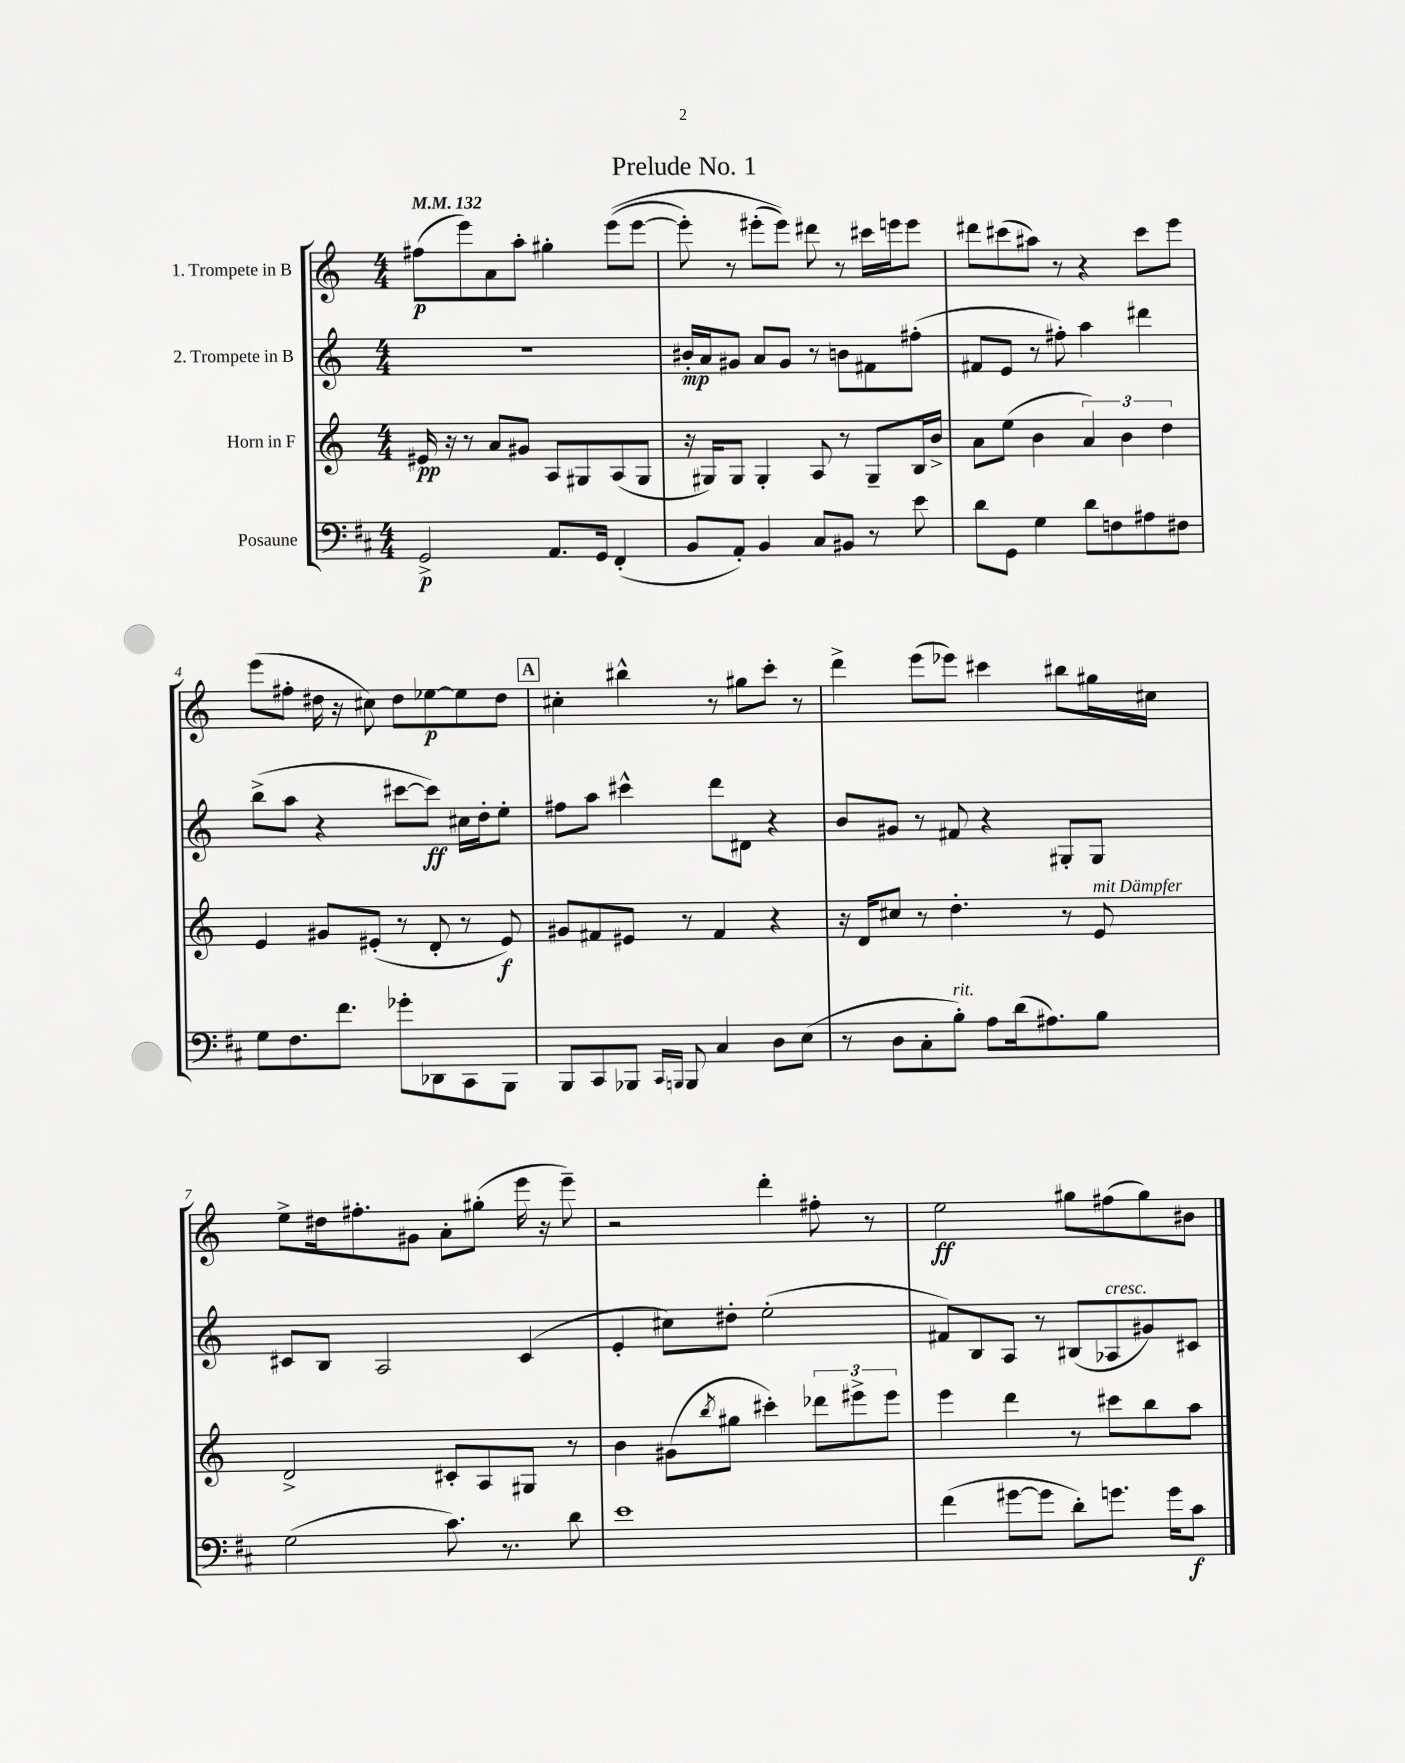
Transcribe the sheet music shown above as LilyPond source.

\header { title = "Prelude No. 1" }
<<
\new StaffGroup <<
\new Staff = "s0" \with { instrumentName = "1. Trompete in B" } {
    \clef treble \key c \major \numericTimeSignature \time 4/4 \tempo 4 = 132
    fis''8\p( e'''8) a'8 a''8-. gis''4-. e'''8(\( e'''8~ |
    e'''8-.) r8 eis'''8-.( eis'''8)\) dis'''8 r8 cis'''16 e'''16 e'''8 |
    dis'''8 cis'''8( ais''8) r8 r4 cis'''8 e'''8 |
    e'''8( fis''8-. dis''16 r16 cis''8) dis''8 ees''8~\p ees''8 dis''8 |
    \mark \markup { \box "A" } cis''4-. bis''4-^ r8 gis''8 c'''8-. r8 |
    d'''4-> e'''8( ees'''8) cis'''4 bis''8 gis''16 cis''16 |
    e''8-> dis''16 fis''8.-. gis'8 a'8-. gis''8-.( e'''16 r16 e'''8--) |
    r2 d'''4-. fis''8-. r8 |
    e''2\ff gis''8 fis''8( gis''8) bis'8 \bar "|." |
}
\new Staff = "s1" \with { instrumentName = "2. Trompete in B" } {
    \clef treble \key c \major \numericTimeSignature \time 4/4
    R1 |
    bis'16-.\mp a'16 gis'8 a'8 gis'8 r8 b'8 fis'8 fis''8-.( |
    fis'8 e'8 r8 fis''8-.) a''4 dis'''4 |
    b''8->( a''8 r4 cis'''8~ cis'''8\ff) cis''16 d''16-. e''8-. |
    \mark \markup { \box "A" } fis''8 a''8 cis'''4-^ d'''8 dis'8 r4 |
    b'8 gis'8 r8 fis'8 r4 gis8-. gis8 |
    cis'8 b8 a2 cis'4( |
    e'4-. cis''8) dis''8-. e''2-.( |
    fis'8) b8 a8 r8 bis8( aes8^\markup { \italic "cresc." } gis'8) cis'8 \bar "|." |
}
\new Staff = "s2" \with { instrumentName = "Horn in F" } {
    \clef treble \key c \major \numericTimeSignature \time 4/4
    eis'16\pp r16 r8 a'8 gis'8 a8 gis8 a8( gis8 |
    r16 gis16) gis8 gis4-. a8 r8 gis8-- b16 b'16-> |
    a'8 e''8( b'4 \tuplet 3/2 { a'4) b'4 d''4 } |
    e'4 gis'8 eis'8-.( r8 d'8-. r8 eis'8\f) |
    \mark \markup { \box "A" } gis'8 fis'8 eis'8 r8 fis'4 r4 |
    r16 d'16 cis''8 r8 d''4.-. r8 e'8^\markup { \italic "mit Dämpfer" } |
    d'2-> cis'8-. a8 gis8 r8 |
    b'4 gis'8( \acciaccatura { b''8 } gis''8 cis'''4-.) \tuplet 3/2 { des'''8 eis'''8-> eis'''8 } |
    e'''4 d'''4 r8 cis'''8 b''8 a''8 \bar "|." |
}
\new Staff = "s3" \with { instrumentName = "Posaune" } {
    \clef bass \key d \major \numericTimeSignature \time 4/4
    g,2->\p a,8. g,16 fis,4-.( |
    b,8 a,8-.) b,4 cis8 bis,8 r8 e'8 |
    d'8 g,8 g4 d'8 f8 ais8 fis8 |
    g8 fis8. fis'8. ges'8-. des,8 cis,8 b,,8 |
    \mark \markup { \box "A" } b,,8 cis,8 bes,,8 \grace { cis,16 b,,16 } b,,8 cis4 d8 e8( |
    r8 d8 cis8-. b8-.^\markup { \italic "rit." }) a8 d'16( ais8.) b8 |
    g2( cis'8.) r8. d'8 |
    e'1 |
    fis'4( gis'8~ gis'8 d'8-.) g'8. g'16 cis'8\f \bar "|." |
}
>>
>>
